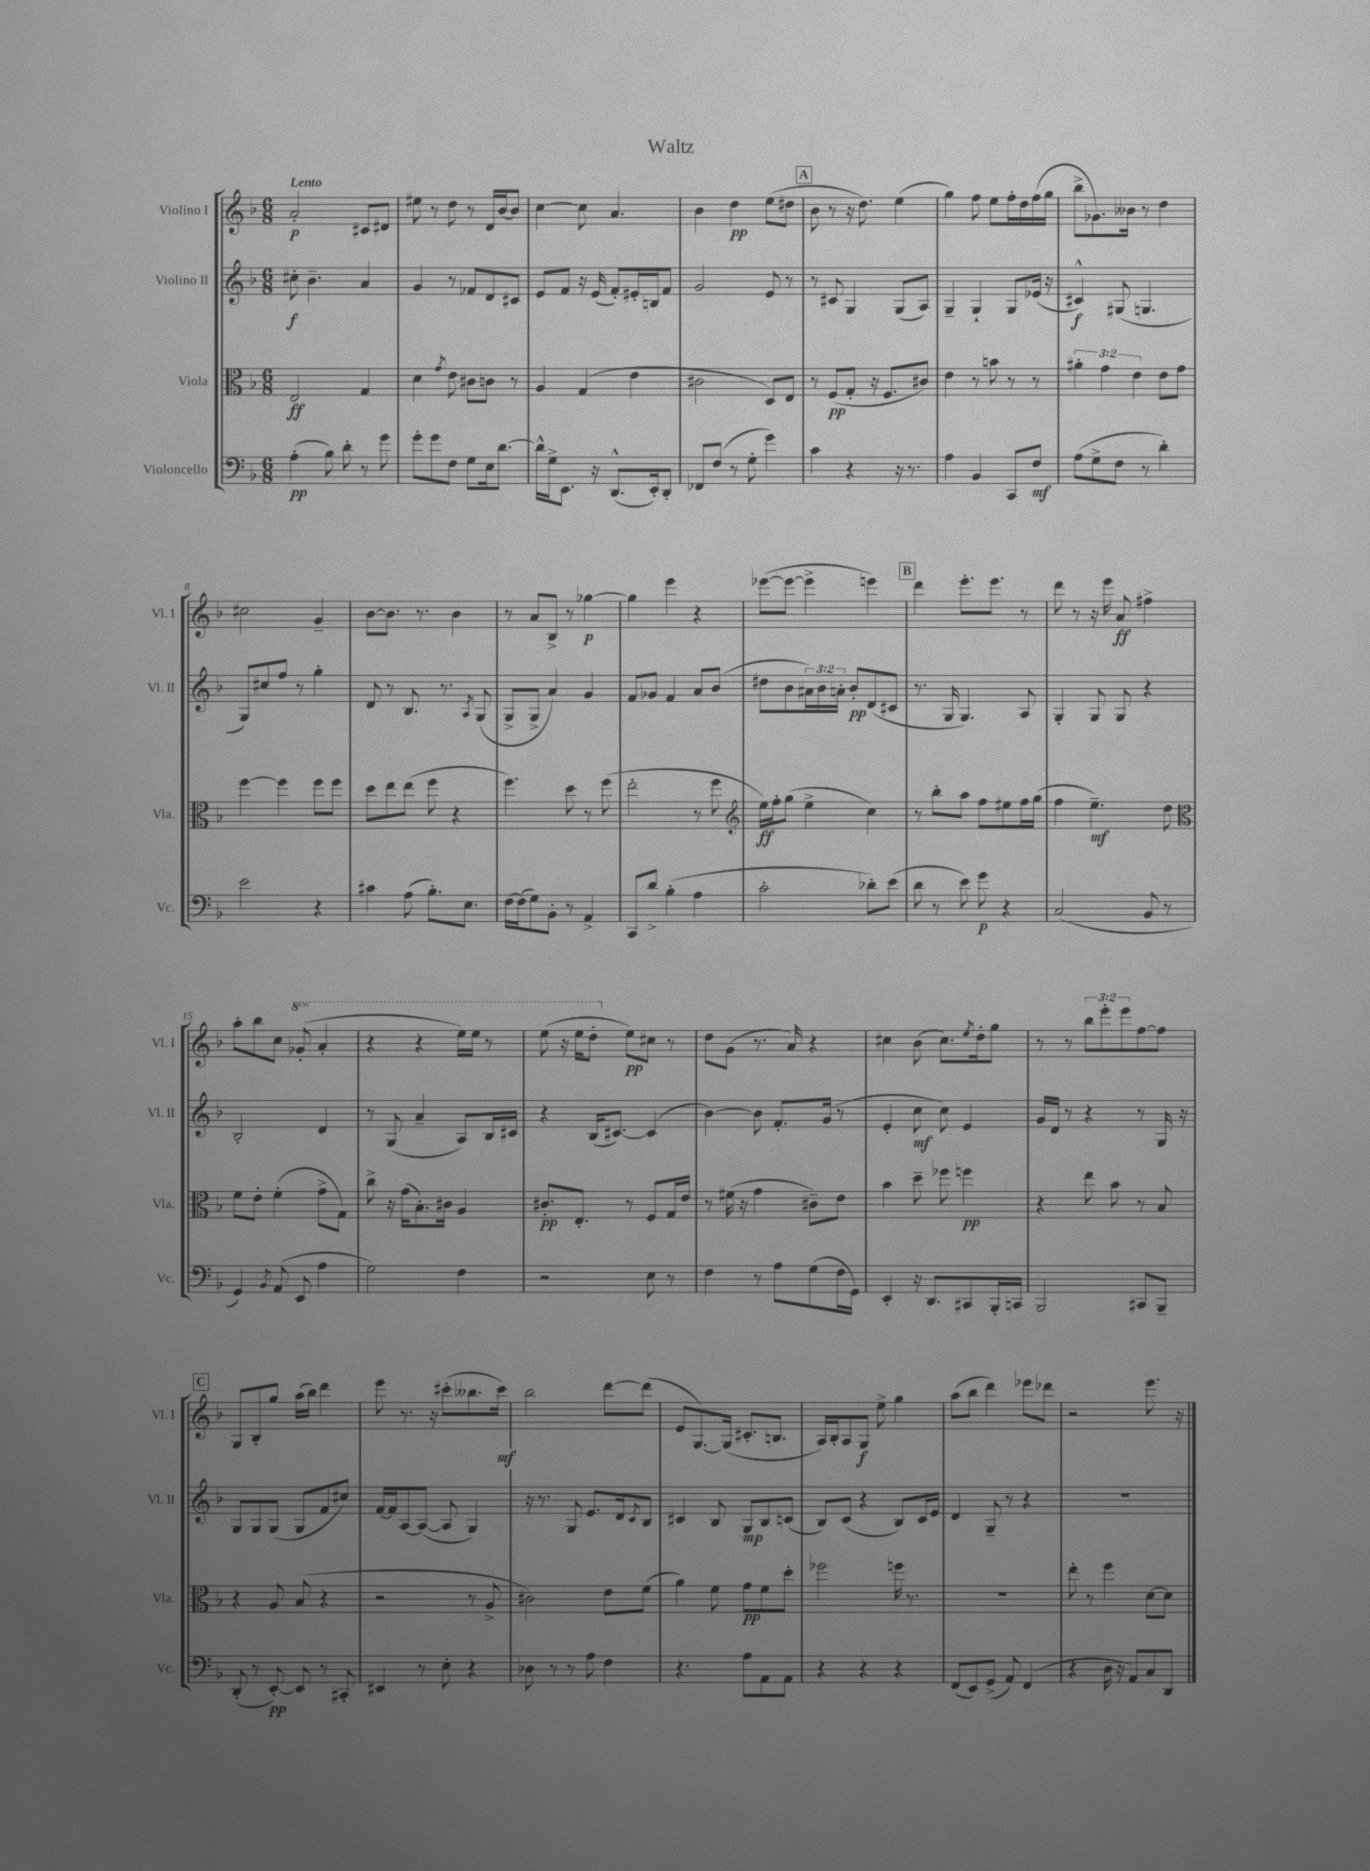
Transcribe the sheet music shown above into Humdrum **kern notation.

**kern	**dynam	**kern	**dynam	**kern	**dynam	**kern	**dynam
*part4	*part4	*part3	*part3	*part2	*part2	*part1	*part1
*staff4	*staff4	*staff3	*staff3	*staff2	*staff2	*staff1	*staff1
*I"Violoncello	*	*I"Viola	*	*I"Violino II	*	*I"Violino I	*
*I'Vc.	*	*I'Vla.	*	*I'Vl. II	*	*I'Vl. I	*
*clefF4	*	*clefC3	*	*clefG2	*	*clefG2	*
*k[b-]	*	*k[b-]	*	*k[b-]	*	*k[b-]	*
*M6/8	*	*M6/8	*	*M6/8	*	*M6/8	*
=1	=1	=1	=1	=1	=1	=1	=1
!	!	!	!	!	!	!LO:TX:a:B:t=Lento	!
(4A'\	pp	2E/	ff	8cc#X'\	f	2a'/	p
.	.	.	.	4.b-~\	.	.	.
8B-\)	.	.	.	.	.	.	.
8d'\	.	.	.	.	.	.	.
8r	.	4G/	.	4a/	.	8c#X/L	.
8g\	.	.	.	.	.	8d#X/J	.
=2	=2	=2	=2	=2	=2	=2	=2
8g'\L	.	4d\	.	4g/	.	8ee#X\	.
8g\	.	.	.	.	.	8r	.
.	.	8qg/	.	.	.	.	.
8F\J	.	8e\	.	8r	.	8dd\	.
8G\L	.	8c#X\L	.	8f-X/L	.	8r	.
16E\k	.	8cn\J	.	8d/	.	16d/LL	.
[8.d\J	.	.	.	.	.	[16b-/J	.
.	.	8r	.	8c#X/J	.	8b-/J]	.
=3	=3	=3	=3	=3	=3	=3	=3
16d^^\LL]	.	4A/	.	8e/L	.	[4cc\	.
16G^\J	.	.	.	.	.	.	.
8.EE\J	.	.	.	8f/J	.	.	.
.	.	(4G/	.	16r	.	8cc\]	.
16r	.	.	.	(16e/	.	.	.
(8.DD^^/L	.	.	.	8f'/L)	.	4.a/	.
.	.	4e\	.	16e#X'/L	.	.	.
16EE'/k)	.	.	.	16Bn/J	.	.	.
8DD'/J	.	.	.	8f/J	.	.	.
=4	=4	=4	=4	=4	=4	=4	=4
8FF-X/L	.	2c#X\	.	2g/	.	4b-\	.
(8F/J	.	.	.	.	.	.	.
8r	.	.	.	.	.	4dd\	pp
8G'\	.	.	.	.	.	.	.
4g\)	.	8D/L)	.	8e/	.	(8ee\L	.
.	.	8E/J	.	8r	.	8dd#X\J	.
!!LO:REH:place=s1:t=A
=5	=5	=5	=5	=5	=5	=5	=5
4c\	.	8r	.	8r	.	8b-\	.
.	.	(8F/L	pp	8c#X/	.	8r	.
4r	.	8G'/J	.	4G/	.	16r	.
.	.	.	.	.	.	8.dd\)	.
.	.	16r	.	.	.	.	.
.	.	8.F/L	.	.	.	.	.
16r	.	.	.	(8G/L	.	(4ee\	.
8.r	.	.	.	.	.	.	.
.	.	8c#X/J)	.	8A/J)	.	.	.
=6	=6	=6	=6	=6	=6	=6	=6
4A\	.	4e\	.	4G~/	.	4gg\)	.
4BB-/	.	8r	.	4G`/	.	8ff\	.
.	.	8bn\	.	.	.	8ee\L	.
8CC/L	.	8r	.	8G/L	.	16ff'\L	.
.	.	.	.	.	.	16dd\	.
8F/J	mf	8r	.	(16e-X/Jk	.	(16ff\	.
.	.	.	.	16r	.	16gg\JJ	.
=7	=7	=7	=7	=7	=7	=7	=7
(8A\L	.	6a#X'\	.	4c#X^^/)	f	8bb-^\L	.
8G^\	.	.	.	.	.	8.g-X\)	.
.	.	6g\	.	.	.	.	.
8F\J	.	.	.	(8G#X/	.	.	.
.	.	.	.	.	.	16b--X\Jk	.
.	.	6e\	.	.	.	.	.
8r	.	.	.	4.Gn/	.	8r	.
4d'\)	.	8e\L	.	.	.	4dd\	.
.	.	8g\J	.	.	.	.	.
!!LO:LB:g=z
=8	=8	=8	=8	=8	=8	=8	=8
2e\	.	[4ff\	.	8G/L)	.	2cc#X\	.
.	.	.	.	8cc#X/	.	.	.
.	.	4ff\]	.	8ff/J	.	.	.
.	.	.	.	8r	.	.	.
4r	.	8ff\L	.	4gg'\	.	4g~/	.
.	.	8ff\J	.	.	.	.	.
=9	=9	=9	=9	=9	=9	=9	=9
4c#X\	.	8dd\L	.	8d/	.	[8b-\L	.
.	.	8ee\	.	8r	.	8.b-\J]	.
(8A\	.	(8ee\J	.	8.B-/	.	.	.
.	.	.	.	.	.	8.r	.
8.B-'\L)	.	8ff\	.	.	.	.	.
.	.	.	.	8.r	.	.	.
.	.	4r	.	.	.	4b-\	.
8.E\J	.	.	.	.	.	.	.
.	.	.	.	8qA/	.	.	.
.	.	.	.	(8G/	.	.	.
=10	=10	=10	=10	=10	=10	=10	=10
[16F\LL	.	4.ff\)	.	8G^/L	.	8r	.
(16F\J]	.	.	.	.	.	.	.
8G\)	.	.	.	8G^/J	.	8a/L	.
8BB-'\J	.	.	.	4a/)	.	8B-^/J	.
8r	.	8dd\	.	.	.	8r	.
4AA^/	.	8r	.	4g/	.	[4gg-X\	p
.	.	(8ff\	.	.	.	.	.
=11	=11	=11	=11	=11	=11	=11	=11
8CC/L	.	2ee'\	.	8f/L	.	4gg-\]	.
8d^/J	.	.	.	8g-X/J	.	.	.
(4B-'\	.	.	.	4f/	.	4eee\	.
4A\	.	8r	.	8a/L	.	4r	.
.	.	8ff\	.	(8b-/J	.	.	.
=12	=12	=12	=12	=12	=12	=12	=12
*	*	*clefG2	*	*	*	*	*
2c'\	.	16ee\LL)	ff	8dd#X\L	.	([8eee-X\L	.
.	.	16ff'\J	.	.	.	.	.
.	.	(8gg\J	.	8b-\	.	8eee-\J_	.
.	.	4ee^\	.	24a#X\L)	.	4eee-^\]	.
.	.	.	.	24b-\	.	.	.
.	.	.	.	24an'\JJ	.	.	.
.	.	.	.	8b-'/L	pp	.	.
8d-X'\L)	.	4cc\)	.	(8d/	.	4eeen\)	.
(8e\J	.	.	.	8c#X/J	.	.	.
!!LO:REH:place=s1:t=B
=13	=13	=13	=13	=13	=13	=13	=13
8d\	.	8r	.	8.r	.	4ddd\	.
8r	.	8bb-'\L	.	.	.	.	.
.	.	.	.	16G/	.	.	.
8e\)	.	8aa\J	.	4.G/)	.	8.eee'\L	.
8g\	p	8ff\L	.	.	.	.	.
.	.	.	.	.	.	8.eee\J	.
4r	.	8ee#X\	.	.	.	.	.
.	.	16ff\L	.	8A/	.	8r	.
.	.	(16gg\JJ	.	.	.	.	.
=14	=14	=14	=14	=14	=14	=14	=14
(2C/	.	4ff\	.	4G'/	.	8ddd\	.
.	.	.	.	.	.	8r	.
.	.	4.ee~\)	mf	8G/	.	16r	.
.	.	.	.	.	.	16eee\	.
.	.	.	.	8G/	.	8a/	ff
8BB-/	.	.	.	4r	.	4ff#X^\	.
8r	.	8dd\	.	.	.	.	.
!!LO:LB:g=z
=15	=15	=15	=15	=15	=15	=15	=15
*	*	*clefC3	*	*	*	*	*
4GG/)	.	8f\L	.	2B-'/	.	8aa'\L	.
.	.	8e'\J	.	.	.	8bb-\	.
8qBB-/	.	.	.	.	.	.	.
(8AA/	.	(4f'\	.	.	.	8cc\J	.
*	*	*	*	*	*	*8va	*
8EE/	.	.	.	.	.	(8gg-X'/	.
4A\	.	8g^\L	.	4d/	.	4aa'/	.
.	.	8G\J)	.	.	.	.	.
=16	=16	=16	=16	=16	=16	=16	=16
2G\)	.	8cc^\	.	8r	.	4r	.
.	.	16r	.	(8G/	.	.	.
.	.	(16g\KL	.	.	.	.	.
.	.	8.B-'\)	.	4a~/	.	4r	.
.	.	16c#X\Jk	.	.	.	.	.
4F\	.	4A/	.	8A/L)	.	16eee\LL)	.
.	.	.	.	.	.	16eee\JJ	.
.	.	.	.	16B-/L	.	8r	.
.	.	.	.	16c#X/JJ	.	.	.
=17	=17	=17	=17	=17	=17	=17	=17
2r	.	8.c#X'/L	pp	4r	.	(8eee\	.
.	.	.	.	.	.	16r	.
.	.	8.E'/J	.	.	.	16eee\KL	.
.	.	.	.	(16B-/KL	.	8ddd'\J	.
.	.	.	.	[8.c#X/J)	.	.	.
*	*	*	*	*	*	*X8va	*
.	.	8r	.	.	.	8ee\L)	pp
8E\	.	8F/L	.	(4c#/]	.	8cc#X\J	.
8r	.	16G/L	.	.	.	8r	.
.	.	16e/JJ	.	.	.	.	.
=18	=18	=18	=18	=18	=18	=18	=18
4F\	.	8r	.	[4b-\)	.	8dd\L	.
.	.	(16f#X\	.	.	.	(8g\J	.
.	.	16r	.	.	.	.	.
8r	.	4g\	.	8b-\]	.	8.r	.
8A\L	.	.	.	8.f'/L	.	.	.
.	.	.	.	.	.	16a/)	.
(8G\	.	8c#X~\L)	.	.	.	4r	.
.	.	.	.	(16g/Jk	.	.	.
16F\L	.	8e\J	.	8r	.	.	.
16GG\JJ)	.	.	.	.	.	.	.
=19	=19	=19	=19	=19	=19	=19	=19
4EE'/	.	4b-\	.	4e'/	.	4cc#X\	.
16r	.	8dd~\	.	8cc\	mf	(8b-\	.
8.DD/L	.	.	.	.	.	.	.
.	.	8ff-X\	.	8cc\)	.	8.cc#\L)	.
8CC#X/	.	4ffn\	pp	4e/	.	.	.
.	.	.	.	.	.	8qee/	.
.	.	.	.	.	.	16dd'\k	.
16BBB-'/L	.	.	.	.	.	8gg\J	.
16CCn/JJ	.	.	.	.	.	.	.
=20	=20	=20	=20	=20	=20	=20	=20
2BBB-/	.	4r	.	16g/LL	.	8r	.
.	.	.	.	16d/JJ	.	.	.
.	.	.	.	8r	.	8r	.
.	.	8ee\	.	4r	.	12bb-\L	.
.	.	.	.	.	.	12eee'\	.
.	.	8b-\	.	.	.	.	.
.	.	.	.	.	.	12eee\	.
8CC#X/L	.	8r	.	8r	.	[8ff\	.
8BBB-~/J	.	8B-/	.	16G/	.	8ff\J]	.
.	.	.	.	16r	.	.	.
!!LO:LB:g=z
!!LO:REH:place=s1:t=C
=21	=21	=21	=21	=21	=21	=21	=21
(8DD'/	.	4r	.	8G/L	.	8G/L	.
8r	.	.	.	8G/	.	8B-'/	.
[8EE'/)	pp	8A/	.	(8G/J	.	8gg/J	.
8EE/]	.	(8B-/	.	8G/L	.	(16aa\LL	.
.	.	.	.	.	.	16bb-\JJ)	.
8r	.	4r	.	8f/	.	4ddd\	.
8CC#X'/	.	.	.	8cc#X/J)	.	.	.
=22	=22	=22	=22	=22	=22	=22	=22
4EE#X/	.	2r	.	[16f/LL	.	8eee\	.
.	.	.	.	16f/J]	.	.	.
.	.	.	.	[8A/	.	8.r	.
8r	.	.	.	(8A/J_	.	.	.
.	.	.	.	.	.	16r	.
8E'\	.	.	.	8A/]	.	(8ccc#X'\L	.
4r	.	8r	.	4G/)	.	8.bb--X\	.
.	.	8A^/	.	.	.	.	.
.	.	.	.	.	.	16ccc#\Jk)	mf
=23	=23	=23	=23	=23	=23	=23	=23
8D-X\	.	2c#X\)	.	16r	.	2bb-\	.
.	.	.	.	8.r	.	.	.
8r	.	.	.	.	.	.	.
8r	.	.	.	8G/	.	.	.
8A\	.	.	.	8.e/L	.	.	.
4F\	.	8e\L	.	.	.	[8ddd\L	.
.	.	.	.	16d/k	.	.	.
.	.	.	.	8qc/	.	.	.
.	.	(8f\J	.	8B-/J	.	(8ddd\J]	.
=24	=24	=24	=24	=24	=24	=24	=24
4.r	.	4a\)	.	4c#X/	.	8e/L	.
.	.	.	.	.	.	[8.G/)	.
.	.	8f\	.	8B-/	.	.	.
.	.	.	.	.	.	(16G/Jk]	.
8A\L	.	8g\L	pp	8G/L	mp	8.c#X'/L	.
8AA\	.	8f\	.	8B-/	.	.	.
.	.	.	.	.	.	8.Bn/J	.
8AA\J	.	8dd'\J	.	(8cn/J	.	.	.
=25	=25	=25	=25	=25	=25	=25	=25
4r	.	2ff-X\	.	8B-/L)	.	16A/LL)	.
.	.	.	.	.	.	16B-'/J	.
.	.	.	.	(8c/J	.	8A/	.
4r	.	.	.	4r	.	8G/J	f
.	.	.	.	.	.	8ee^\	.
4r	.	16ffn\	.	8B-/L)	.	4gg\	.
.	.	8.r	.	.	.	.	.
.	.	.	.	16c/L	.	.	.
.	.	.	.	16e/JJ	.	.	.
=26	=26	=26	=26	=26	=26	=26	=26
(8FF/L	.	2.r	.	4d/	.	(8aa\L	.
8EE/)	.	.	.	.	.	8bb-\J	.
(8GG^/J	.	.	.	8G~/	.	4ddd\)	.
8AA/)	.	.	.	8r	.	.	.
(4FF/	.	.	.	4r	.	8eee-X\L	.
.	.	.	.	.	.	8ddd-X\J	.
=27	=27	=27	=27	=27	=27	=27	=27
4r	.	8ee'\	.	2.r	.	2r	.
.	.	8r	.	.	.	.	.
16D\	.	4ff\	.	.	.	.	.
16r	.	.	.	.	.	.	.
8AA/L)	.	.	.	.	.	.	.
8C/	.	[8d\L	.	.	.	8.eee\	.
8DD/J	.	8d\J]	.	.	.	.	.
.	.	.	.	.	.	16r	.
==	==	==	==	==	==	==	==
*-	*-	*-	*-	*-	*-	*-	*-
